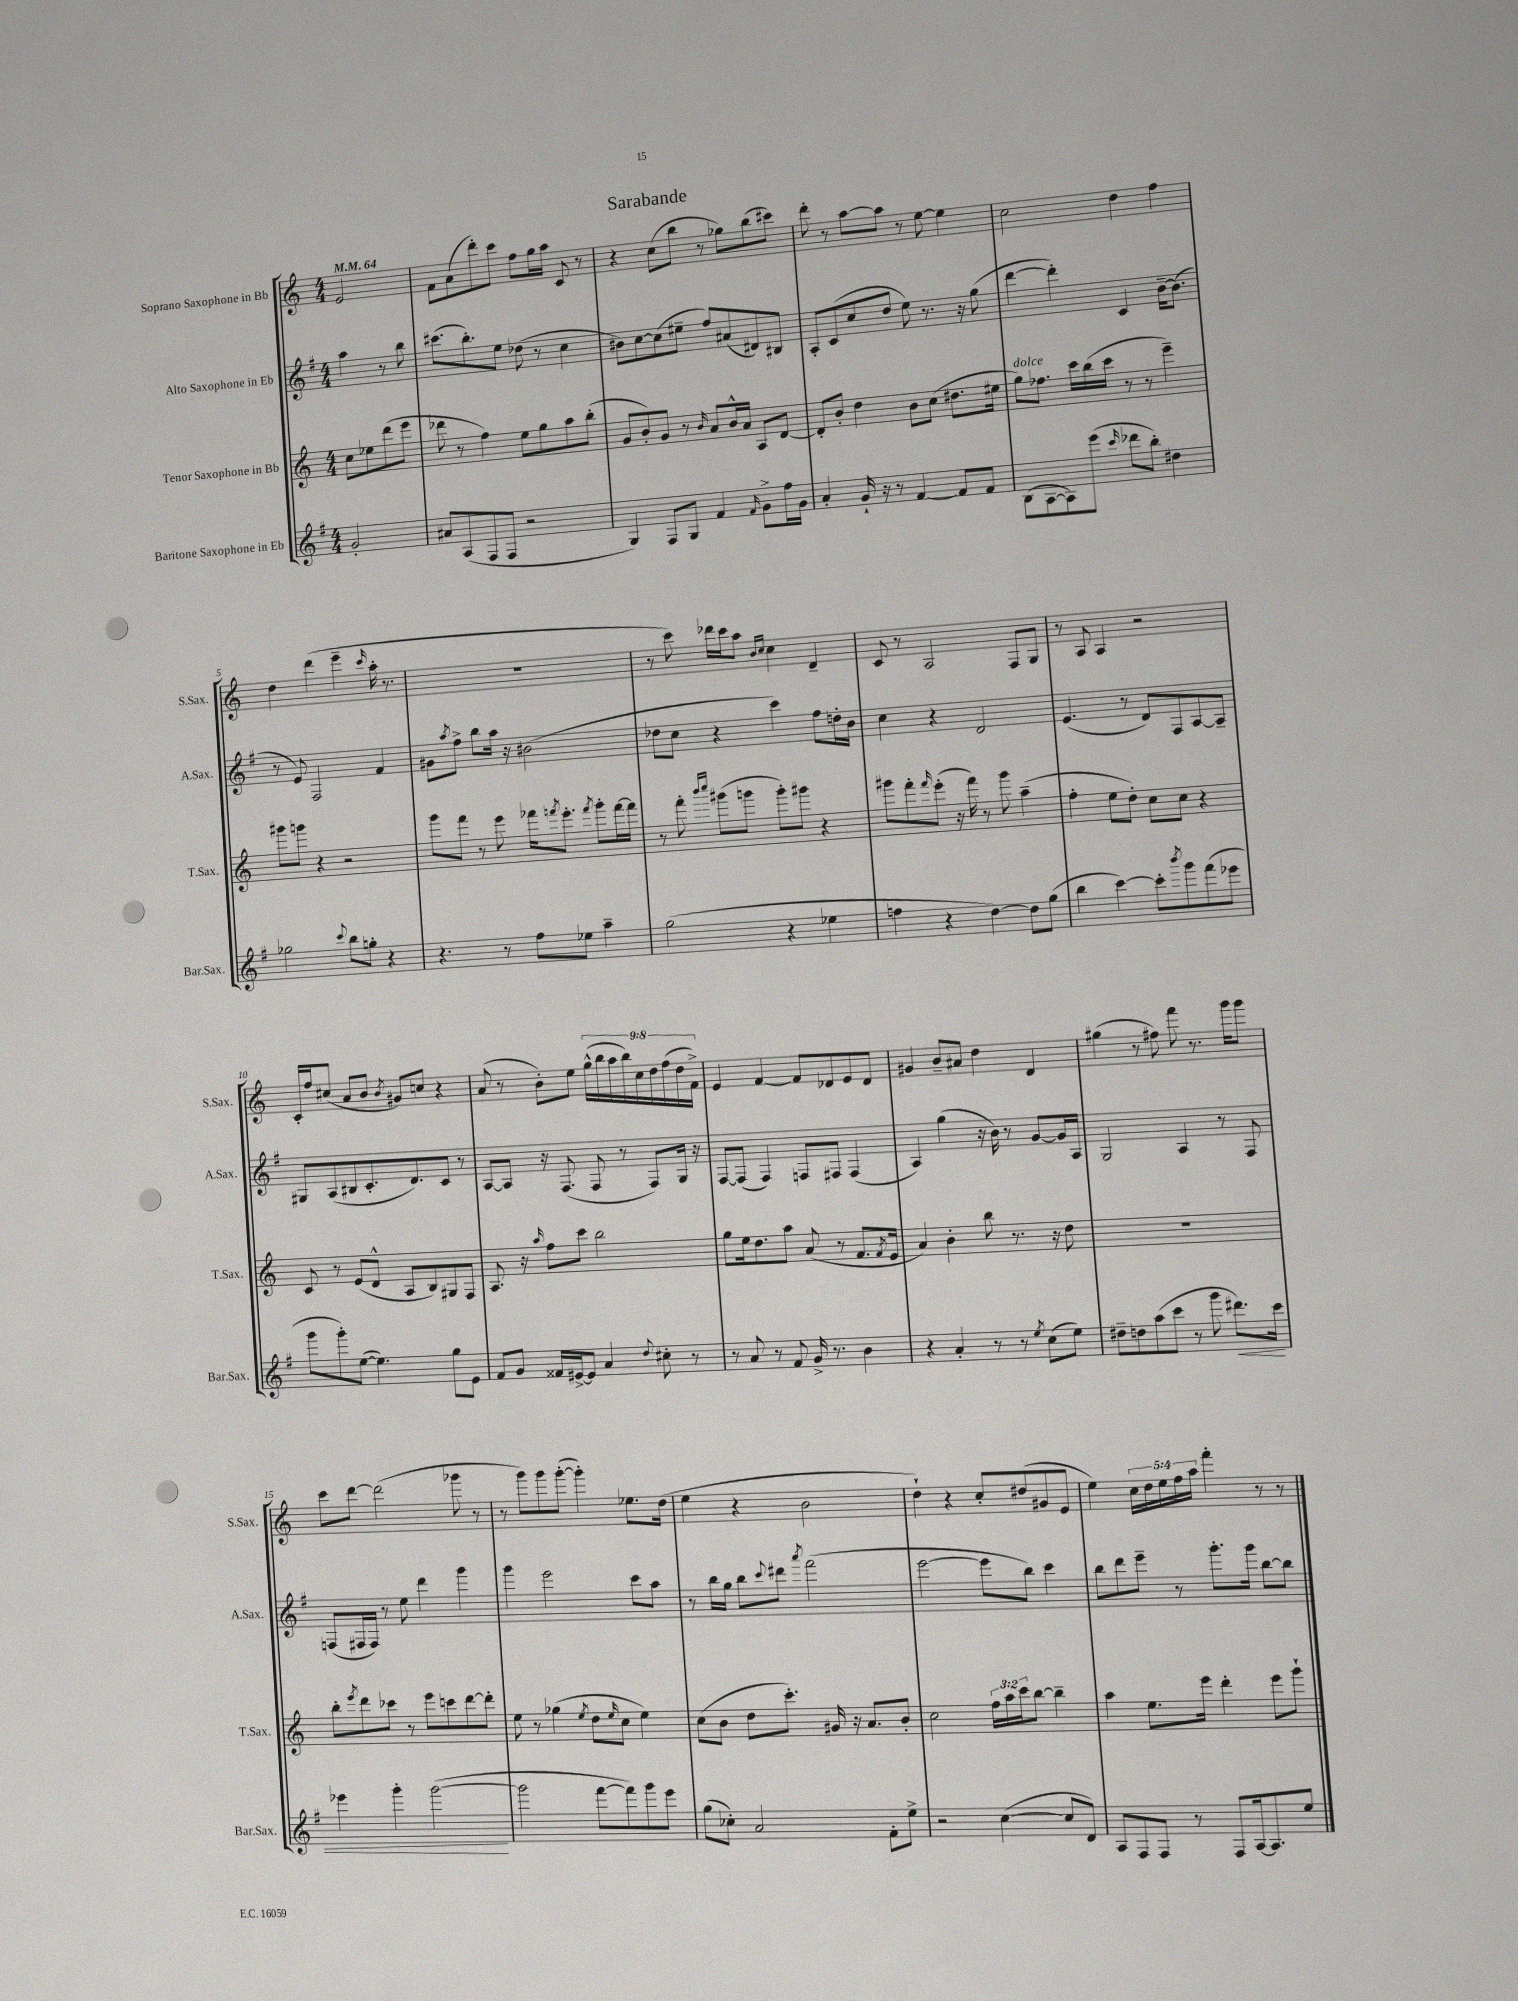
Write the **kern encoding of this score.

**kern	**dynam	**kern	**kern	**kern
*part4	*part4	*part3	*part2	*part1
*staff4	*staff4	*staff3	*staff2	*staff1
*I"Baritone Saxophone in Eb	*	*I"Tenor Saxophone in Bb	*I"Alto Saxophone in Eb	*I"Soprano Saxophone in Bb
*I'Bar.Sax.	*	*I'T.Sax.	*I'A.Sax.	*I'S.Sax.
*clefG2	*	*clefG2	*clefG2	*clefG2
*k[f#]	*	*k[]	*k[f#]	*k[]
*M4/4	*	*M4/4	*M4/4	*M4/4
*MM64	*	*MM64	*MM64	*MM64
=	=	=	=	=
2g'/	.	8cc\L	4aa\	2e/
.	.	8ee-X\	.	.
.	.	(8ddd\	8r	.
.	.	8eee\J	8bb\	.
=1	=1	=1	=1	=1
8a#X/L	.	8ddd-X\	(8.ccc#X\L	8f\L
(8A/	.	8r	.	(8a\
.	.	.	8.bb'\)	.
8F#/	.	4ff\)	.	8ddd'\)
8F#/J	.	.	8ee\J	8ccc\J
2r	.	8ee\L	(8dd-X\	8ff\L
.	.	8gg\	8r	16gg\L
.	.	.	.	16aa\JJ
.	.	8aa\	4cc\	8c/
.	.	(8bb'\J	.	8r
=2	=2	=2	=2	=2
4G/)	.	8g/L	8b#X\L)	4r
.	.	8b'/)	[8cc\	.
8F#/L	.	8g/J	(8cc\]	(8cc\L
8G/J	.	8r	8ee#X~\J	8bb\J
.	.	16qqb/	.	.
4f#/	.	8a/L	8ff#/L)	8r
.	.	16b^^/L	(8a#X/	8gg-X\L)
.	.	16a/JJ	.	.
16qqf#/	.	.	.	.
8g^\L	.	8A/L	8d#X/)	(8bb\
16ff#\L	.	[8d/J	8B#X/J	8ccc#X\J)
16g\JJ	.	.	.	.
=3	=3	=3	=3	=3
4a'/	.	8d'/L]	8A'/L	8ddd'\
.	.	8b'/J	(8c/	8r
16g`/	.	4dd\	8cc/	[8aa\L
16r	.	.	.	.
8r	.	.	8dd/J	8aa\J]
[4f#/	.	8b\L	8ee\)	8r
.	.	(8cc\J	8.r	[8ee\
8f#/L]	.	8.dd#X\L	.	4ee\]
.	.	.	16r	.
8f#/J	.	.	(8gg\	.
.	.	16ee#X\Jk	.	.
=4	=4	=4	=4	=4
!	!	!LO:TX:a:i:t=dolce	!	!
(8B\L	.	8gg\L)	[4ddd\	2cc\
[8A\	.	8.ff-X\J	.	.
8A\])	.	.	4ddd'\])	.
.	.	16ccc\LL	.	.
(8eee\J	.	(16bb\	.	.
.	.	16ccc\JJ	.	.
16qqccc/	.	.	.	.
8ddd-X\L	.	8r	4c/	4dd\
8bb'\J)	.	8r	.	.
4dd#X\	.	4eee~\)	[16b~\KL	4ff\
.	.	.	(8.b\J]	.
!!LO:LB:g=z
=5	=5	=5	=5	=5
2gg-X\	.	8ggg#X\L	8r	4dd\
.	.	8gggn\J	8e/)	.
.	.	4r	2F#/	(4ddd\
8qqccc/	.	.	.	.
8bb\L	.	2r	.	4eee~\
8ggn'\J	.	.	.	.
.	.	.	.	16qqccc/
4r	.	.	4f#/	16aa'\
.	.	.	.	8.r
=6	=6	=6	=6	=6
4.r	.	8ggg\L	8g#X\L	1r
.	.	.	8qaa/	.
.	.	8fff\J	8ff#^\J	.
.	.	8r	8bb\L	.
8r	.	8eee\	16aa\Jk	.
.	.	.	16r	.
8ff#\L	.	16fff-X\KL	(2b#X\	.
.	.	8qfffn/	.	.
.	.	8.eee'\J	.	.
8ee-X\J	.	.	.	.
.	.	8qfff/	.	.
4aa~\	.	8ggg'\L	.	.
.	.	[16fff\L	.	.
.	.	16fff\JJ]	.	.
=7	=7	=7	=7	=7
(2gg\	.	8r	8dd-X\L	8r
.	.	8fff'\	8cc\J	8ccc\)
.	.	16qqbbb/LL	.	.
.	.	16qqcccc/JJ	.	.
.	.	(8ggg#X\L	4r	16ddd-X\LL
.	.	.	.	16ccc\J
.	.	8gggn\J	.	8aa\J
.	.	.	.	16qqb/LL
.	.	.	.	16qqcc/JJ
4r	.	8ggg'\L)	4ccc\)	4cc\
.	.	8ggg#X\J	.	.
4ee-X\	.	4r	8ff#\L	4d~/
.	.	.	16ddn'\L	.
.	.	.	16b\JJ	.
=8	=8	=8	=8	=8
4ffn\	.	8ggg#X\L	4cc\	8c/
.	.	8fff'\	.	8r
.	.	16qqfff/	.	.
4r	.	(8eee'\J	4r	2A/
.	.	16r	.	.
.	.	16fff\)	.	.
[4dd\)	.	8r	2d/	.
.	.	8ggg#\	.	.
8dd\L]	.	(4aa~\	.	8F/L
(8gg\J	.	.	.	8G/J
=9	=9	=9	=9	=9
4bb\	.	4ff'\	(4.e/	8r
.	.	.	.	8A/
[4ccc\)	.	8ee\L	.	4A/
.	.	8dd'\J)	8r	.
8ccc'\L]	.	8cc\L	8d/L)	2r
8qbbb/	.	.	.	.
8ggg\	.	8cc\J	8F#/	.
(8fff#\	.	4r	[8A/	.
8eee-X\J	.	.	8A~/J]	.
!!LO:LB:g=z
=10	=10	=10	=10	=10
8ggg\L	.	8c/	8G#X/L	16c'/LL
.	.	.	.	16ff/J
8ggg'\)	.	8r	(8A/	(8cc#X/J
([8ee\J	.	(8e/L	8B#X/	8a/L
4.ee\])	.	8d^^/J	8.c'/	8b/J
.	.	.	.	8qb/
.	.	8A/L	.	8g#X/L)
.	.	.	8.d/)	.
.	.	8B/)	.	8ccn/J
8gg\L	.	8G#X/	8c/J	4r
8e\J	.	8F/J	8r	.
=11	=11	=11	=11	=11
8f#/L	.	8.A/	[8A/L	(8a/
8g/J	.	.	8A/J]	8r
.	.	16r	.	.
.	.	16qqaa/	.	.
16f##X/LL	.	8ff\L	16r	8b'\L)
[16e#X^/J	.	.	(8.F#/	.
8e#/J]	.	8ccc\J	.	8ee\J
4a/	.	2bb\	8F#/	(18gg^^\LL
.	.	.	.	18bb\
.	.	.	.	18aa\
.	.	.	8r	.
.	.	.	.	18bb\)
.	.	.	.	18cc\
8qqdd/	.	.	.	.
8cc#X'\	.	.	8F#/L)	.
.	.	.	.	18dd\
.	.	.	.	(18ff\
8r	.	.	16G/Jk	.
.	.	.	.	18dd\
.	.	.	16r	.
.	.	.	.	18f^\JJ)
=12	=12	=12	=12	=12
8r	.	8gg\L	[8F#/L	4e/
8a/	.	16ee\k	(8F#/J]	.
.	.	8.dd\	.	.
8r	.	.	4F#/)	[4f/
8f#/	.	8aa\J	.	.
16g^/	.	(8a/	8Fn/L	8f/L]
8.r	.	.	.	.
.	.	8r	8F#X/J	8d-X/
4b\	.	8.f/L	(4F#/	8e/
.	.	.	.	8d-/J
.	.	8qf/	.	.
.	.	16e/Jk	.	.
=13	=13	=13	=13	=13
4r	.	4a/)	4A/)	4g#X/
4a'/	.	4b'\	(4gg\	8b~/L
.	.	.	.	8a#X/J
8r	.	8bb\	16r	4dd\
.	.	.	16b\)	.
8r	.	8.r	8r	.
8qee/	.	.	.	.
(8cc\L	.	.	[8g/L	4d/
.	.	16r	.	.
8ee\J)	.	8dd\	16g/L]	.
.	.	.	16A/JJ	.
=14	=14	=14	=14	=14
8dd#X~\L	.	1r	2G/	(4gg#X\
8ddn\	.	.	.	.
(8aa\	.	.	.	8r
8ccc\J	.	.	.	8ff#X\)
8r	.	.	4A/	8fff\
8ggg\	.	.	.	8.r
!	!LO:HP:b	!	!	!
8.ddd#X\L)	<	.	8r	.
.	.	.	.	16ggg\KL
.	.	.	8F#/	8ggg\J
16ccc\Jk	.	.	.	.
!!LO:LB:g=z
=15	=15	=15	=15	=15
4eee-X\	.	8bb'\L	(8Fn/L	8ccc\L
.	.	8qeee/	.	.
.	.	8ddd\	16F#X/L	[8ddd\J
.	.	.	16F#/JJ)	.
4ggg'\	.	8ccc-X\J	8r	(2ddd\]
.	.	8r	8ee\	.
([2ggg\	.	8eee\L	4ddd\	.
.	.	8cccn\	.	.
.	.	[8ddd\	4ggg\	8ggg-X\
.	.	8ddd'\J]	.	8r
.	[	.	.	.
=16	=16	=16	=16	=16
2ggg\]	.	8ee\	4ggg\	8r
.	.	8r	.	8ggg\L)
.	.	(4gg-X\	2eee\	8ggg\
.	.	.	.	([8ggg'\J
.	.	8qee/	.	.
[8fff#\L	.	8dd\L	.	4ggg'\])
.	.	16qqee/	.	.
8fff#\])	.	8cc\J	.	.
8ggg\	.	4ee\)	8ccc\L	8.ee-X\L
8eee\J	.	.	8aa\J	.
.	.	.	.	(16dd\Jk
=17	=17	=17	=17	=17
(8gg\L	.	(8cc\L	8r	4ee\
8cc-X'\J)	.	8b\J	16bb\LL	.
.	.	.	16gg\JJ	.
2a/	.	8dd\L	8bb\L	4r
.	.	.	8qqccc/	.
.	.	8.ccc'\J)	8ddd#X\J	.
.	.	.	8qaaa/	.
.	.	.	(2fff#\	2b\
.	.	16g#X/	.	.
.	.	16r	.	.
.	.	8.a/L	.	.
8f#'\L	.	.	.	.
8ee^\J	.	8b'/J	.	.
=18	=18	=18	=18	=18
2r	.	2cc\	[2eee\	4dd`\)
.	.	.	.	4r
([4cc\	.	24ff\LL	8eee\L]	8cc'/L
.	.	24aa\	.	.
.	.	24ccc\J	.	.
.	.	[8bb\J	8bb\J)	(8dd#X/
8cc/L]	.	4bb~\]	4ccc\	8g#X/
8d/J)	.	.	.	8e/J
=19	=19	=19	=19	=19
8A/L	.	4aa\	8bb\L	4ee\)
8F#/	.	.	8ddd\	.
8F#/J	.	8.ee\L	8eee~\J	20cc\LL
.	.	.	.	20dd\
.	.	.	.	20ee\
8r	.	.	8r	.
.	.	.	.	20ff\
.	.	16eee\Jk	.	.
.	.	.	.	20aa\JJ
8F#/L	.	4ddd'\	8.ggg'\L	4fff'\
[16A/k	.	.	.	.
8.A/]	.	.	16ggg\Jk	.
.	.	8eee\L	[8bb\L	8r
8ee/J	.	8ggg`\J	8bb\J]	8r
==	==	==	==	==
*-	*-	*-	*-	*-
